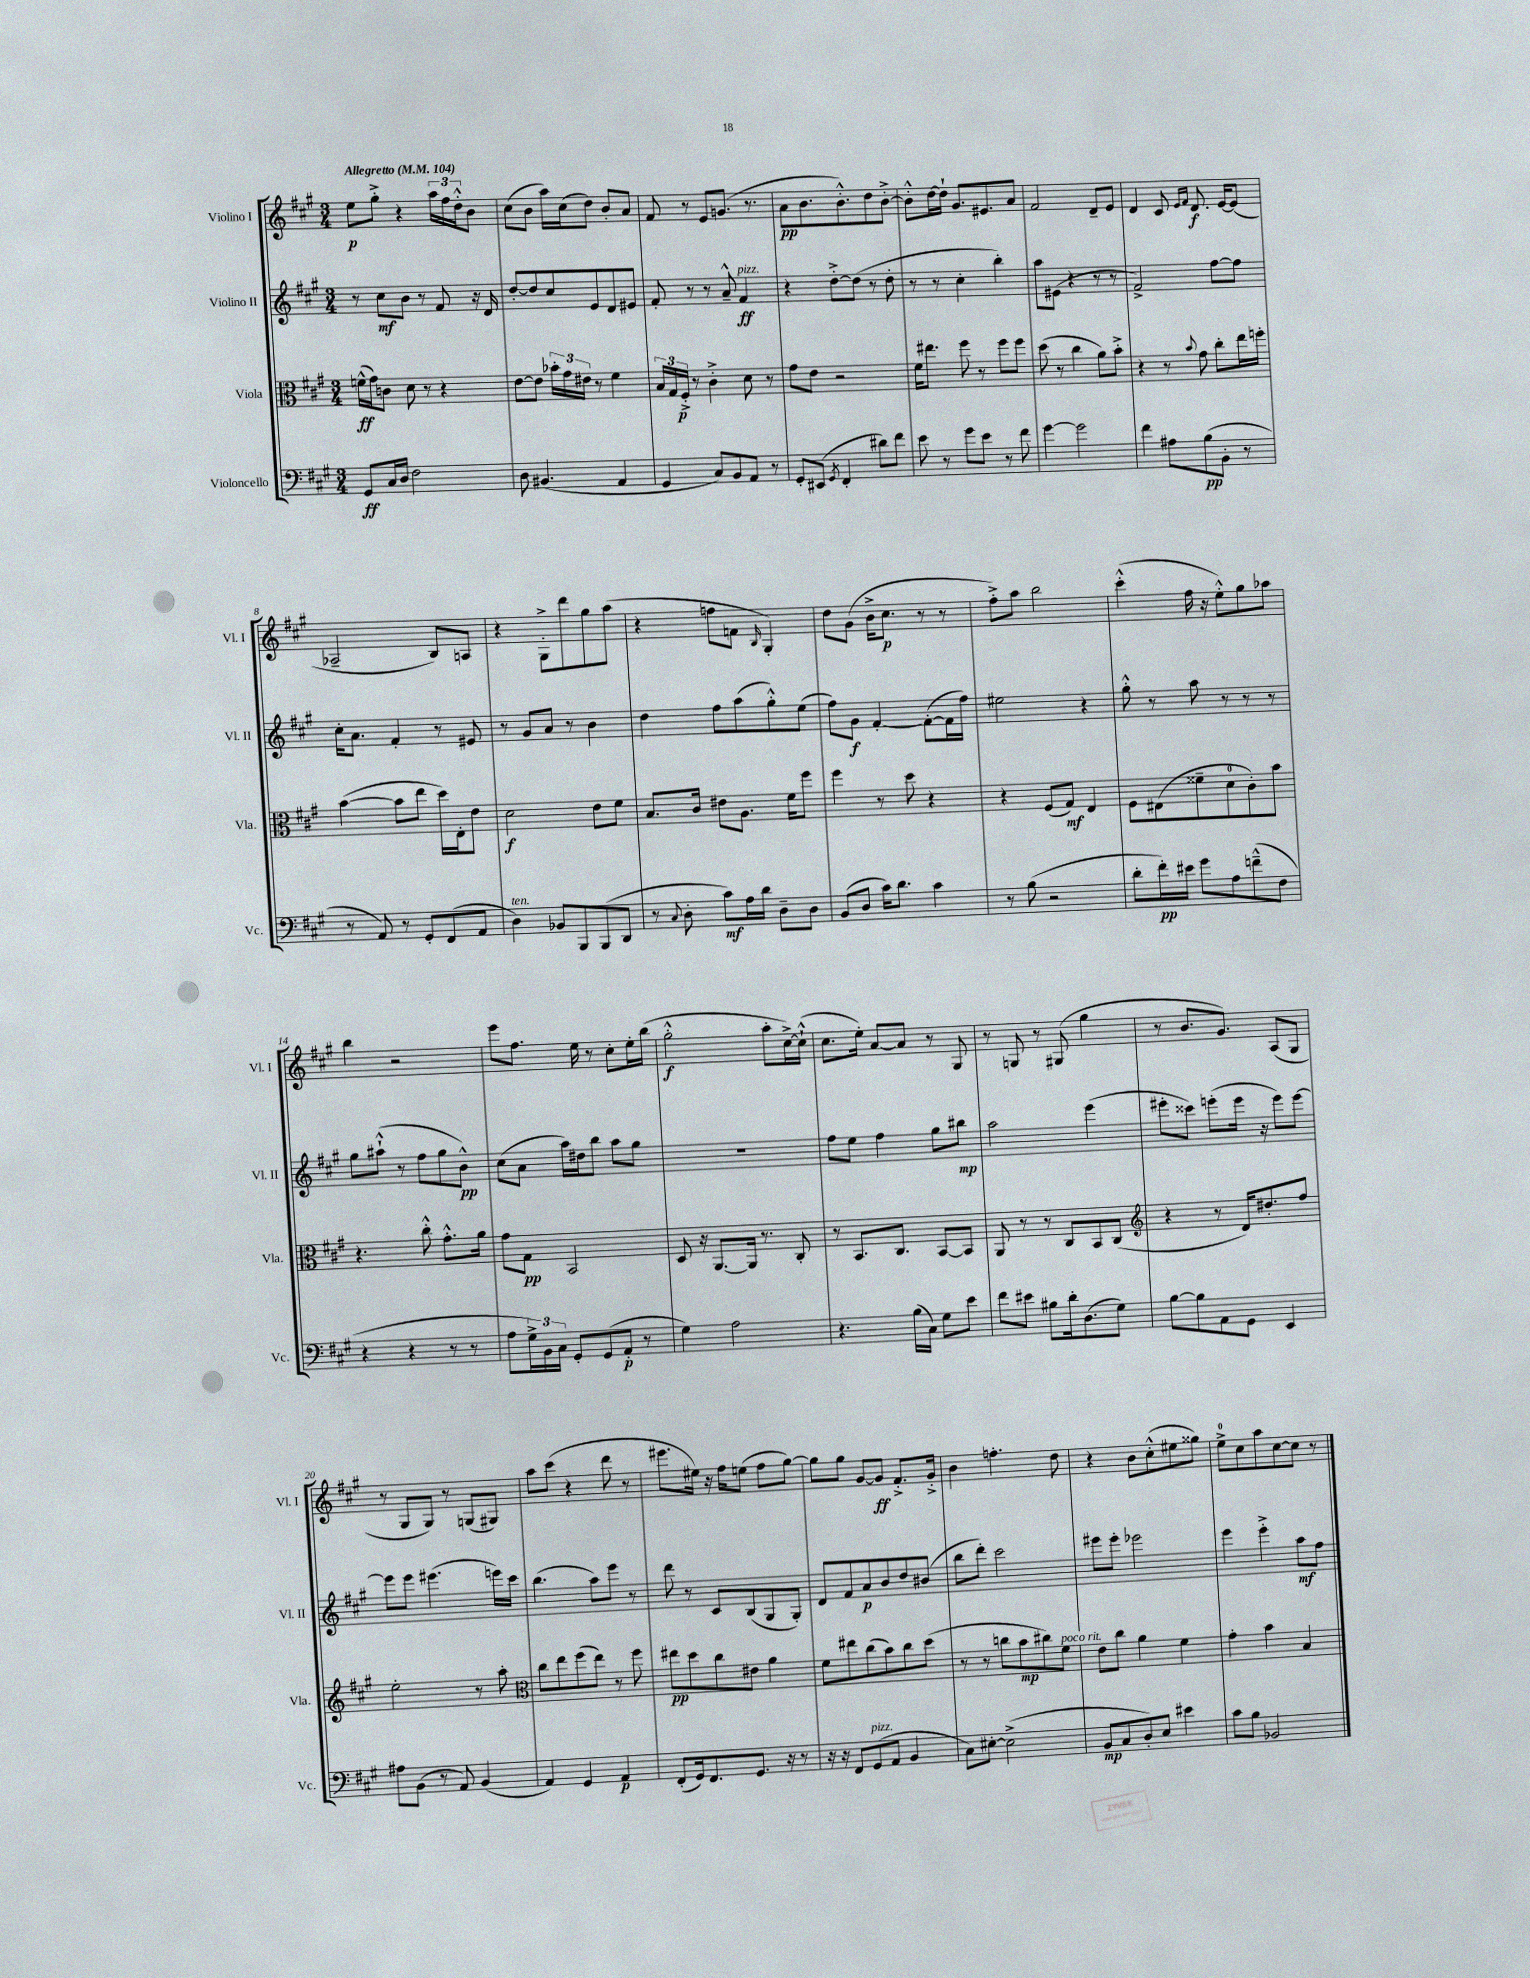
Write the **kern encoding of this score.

**kern	**kern	**kern	**kern
*staff4	*staff3	*staff2	*staff1
*clefF4	*clefC3	*clefG2	*clefG2
*k[f#c#g#]	*k[f#c#g#]	*k[f#c#g#]	*k[f#c#g#]
*M3/4	*M3/4	*M3/4	*M3/4
*MM104	*MM104	*MM104	*MM104
8GG#	(16f^^	8r	8ee
.	16g#)	.	.
16C#	8c	8cc#	8gg#'^
16D	.	.	.
2F#	8d	8b	4r
.	8r	8r	.
.	4r	8f#	24aa
.	.	.	24ff#
.	.	.	24dd'^^
.	.	16r	8b
.	.	16d	.
=	=	=	=
8D	[8e	[8dd'	(8cc#
(4.BB#	8e]	8dd]	8b
.	24b-'	8cc#	16aa)
.	24g#	.	.
.	.	.	(16cc#
.	24e#	.	.
.	8r	8e	8dd)
4AA	4f#	8d	8b'
.	.	8e#	8a
=	=	=	=
4GG#	24B	8f#'	8f#
.	24G#	.	.
.	24F#'^	.	.
.	8r	8r	8r
8C#)	4c#'^	8r	8e
8BB	.	8a~^^	(8.g
8AA	8d	4f#	.
.	.	.	8.r
8r	8r	.	.
=	=	=	=
8GG#'	8g#	4r	8a
(8EE#	8e	.	8.b
8qGG#	.	.	.
4FF#'	2r	[8dd'^	.
.	.	.	8.b'^^)
.	.	(8dd]	.
8d#)	.	8r	8dd
8f#	.	8dd'	[8b'^
=	=	=	=
8e	16f#	8r	8b'^^]
.	8.ee#	.	.
8r	.	8r	[16dd
.	.	.	16dd`]
8g#	8ff#	4cc#'	8.g#
8e	8r	.	.
.	.	.	8.e#
8r	8ff#	4bb')	.
8f#	8ff#	.	8a
=	=	=	=
[4g#	(8dd	8aa	2f#
.	8r	(8e#	.
2g#]	4cc#	4r	.
.	8a)	8r	8d~
.	8b'^	8r	8e
=	=	=	=
4f#	4r	2f#^)	4d
8A#	8r	.	8c#
.	.	.	16qqe
.	8qqb	.	16qqf#
(8B	8g#	.	8.d
8BB'	8cc#'	[8ff#	.
.	.	.	[16e
8r	16ee	8ff#]	(8e]
.	16ff'	.	.
=	=	=	=
8r	([4b	16cc#'	2A-~
.	.	8.a	.
8AA)	.	.	.
8r	8b]	4f#'	.
8GG#'	8ee	.	.
(8FF#	16dd)	8r	8B)
.	16E'	.	.
8AA	8e	8e#	8A
=	=	=	=
4D)	2d	8r	4r
.	.	8g#	.
8BB-	.	8a	8G#'^
8BBB	.	8r	8ddd
(8BBB	8e	4b	8gg#
8DD	8f#	.	(8aa
=	=	=	=
8r	8.B	4dd	4r
8qqC#	.	.	.
8D'	.	.	.
.	16c#	.	.
8c#)	8e#	8ff#	8ff
16A	8.A	(8aa	8f
16d	.	.	.
.	.	.	16qqB
8D~	.	8gg#'^^)	4G#')
.	16f#	.	.
8D	8ff#	(8ee	.
=	=	=	=
(8BB	4ff#	8ff#)	8dd
8D	.	8g#	(8g#
16c#)	8r	[4f#'	16b^
8.d	.	.	8.cc#
.	8dd	.	.
4c#	4r	(8f#'_	8r
.	.	16f#]	8r
.	.	16ff#)	.
=	=	=	=
8r	4r	2ee#	8ff#'^)
(8B	.	.	8aa
2r	(8F#	.	2bb
.	8G#)	.	.
.	4E	4r	.
=	=	=	=
8d'	8F#	8gg#'^^	(4ccc#'^^
16f#')	(8E#	8r	.
16e#	.	.	.
8g#	8f##~	8aa	16ff#
.	.	.	16r
8A	8d	8r	8ee'^^)
(8f~^^	8c#')	8r	8gg#
8F#	8b	8r	8aa-
=	=	=	=
4r	4.r	8gg#	4bb
.	.	(8aa#`^^	.
4r	.	8r	2r
.	8cc#'^^	8ff#	.
8r	8.g#'^^	8gg#	.
8r	.	8b^^)	.
.	16a	.	.
=	=	=	=
8A	8g#	(8cc#	8eee
24G#^)	8G#	8a	8.ff#
24BB	.	.	.
24C#	.	.	.
8GG#'	2BB	16aa)	.
.	.	16dd#	16ee
(8GG#	.	8bb	8r
8AA'	.	8aa	8cc#'
8r	.	8gg#	16ee'
.	.	.	(16bb
=	=	=	=
4G#)	8D	2.r	2gg#'^^
.	16r	.	.
.	[8.AA	.	.
2A	.	.	.
.	16AA]	.	.
.	8.r	.	.
.	.	.	8aa'
.	8C#'	.	[16cc#^)
.	.	.	(16cc#`^^]
=	=	=	=
4.r	8r	8ff#	8.cc#
.	8.BB	8ee	.
.	.	.	16ee')
.	.	4ff#	[8a
.	8.C#	.	.
(16B	.	.	8a]
16C#)	.	.	.
8G#	[8BB	8gg#	8r
8e	8BB]	8bb#	8G#
=	=	=	=
8f#	8AA	2aa	8r
8e#	8r	.	8G
8B#	8r	.	8r
16d'	8C#	.	(8G#
(8.D	.	.	.
.	8BB	(4eee	4gg#
8G#)	(8C#	.	.
=	=	=	=
*	*clefG2	*	*
[8B	4r	8eee#'	8r
8B]	.	8ccc##)	8.b
8AA	8r	(8eee'	.
.	.	.	8.g#)
8GG#	16d)	16eee	.
.	8.dd#'	16r	.
4EE	.	8eee)	(8A
.	8ff#	[8eee	8G#
=	=	=	=
8A#	2ee'	8eee]	8r
(8BB	.	8eee	8G#
8r	.	(4.eee#	8G#)
8AA)	.	.	8r
(4BB	8r	.	(8G
.	8aa'	16eee)	8G#)
.	.	16ccc#	.
=	=	=	=
*	*clefC3	*	*
4AA)	8cc#	(4.bb	8aa
.	8ee	.	(8ccc#
4GG#	(8ff#	.	4r
.	8ee)	8aa)	.
4AA	8r	8eee	8ddd
.	8ff#	8r	8r
=	=	=	=
(8FF#'	8ee#	8ddd	8.eee#
16GG#)	8dd	8r	.
8.FF#	.	.	16ee#)
.	8cc#	8c#	16r
.	.	.	16ff#
8.GG#	8e#	(8B	(8ee
.	4a	8G#	8ff#
16r	.	.	.
8r	.	8G#')	[8gg#)
=	=	=	=
16r	8f#	8d	8gg#]
16r	.	.	.
8FF#	8ee#	8f#	8gg#
(8GG#	(8cc#	8a	[8g#
8AA	8b)	8b	8g#]
4BB	8cc#	8dd	8.f#'^
.	(8dd	(8b#	.
.	.	.	16g#'^
=	=	=	=
8C#)	8r	8bb	4b
[8E#'	8r	8ddd')	.
(2E#^]	8cc	2ccc#	4.ff'
.	8b	.	.
.	8cc#)	.	.
.	8f#	.	8dd
=	=	=	=
8BB	8e	8eee#	4r
8C#	8cc#	8eee#'	.
8D')	4a	2eee-	8b
8E	.	.	(8cc#'^^
4e#	4f#	.	8ee#
.	.	.	8gg##)
=	=	=	=
8c#	4g#'	4eee	8ee^
8B	.	.	8cc#
2BB-	4b	4eee'^	8aa
.	.	.	[8cc#
.	4B	8aa	8cc#]
.	.	8ff#	8r
==	==	==	==
*-	*-	*-	*-
